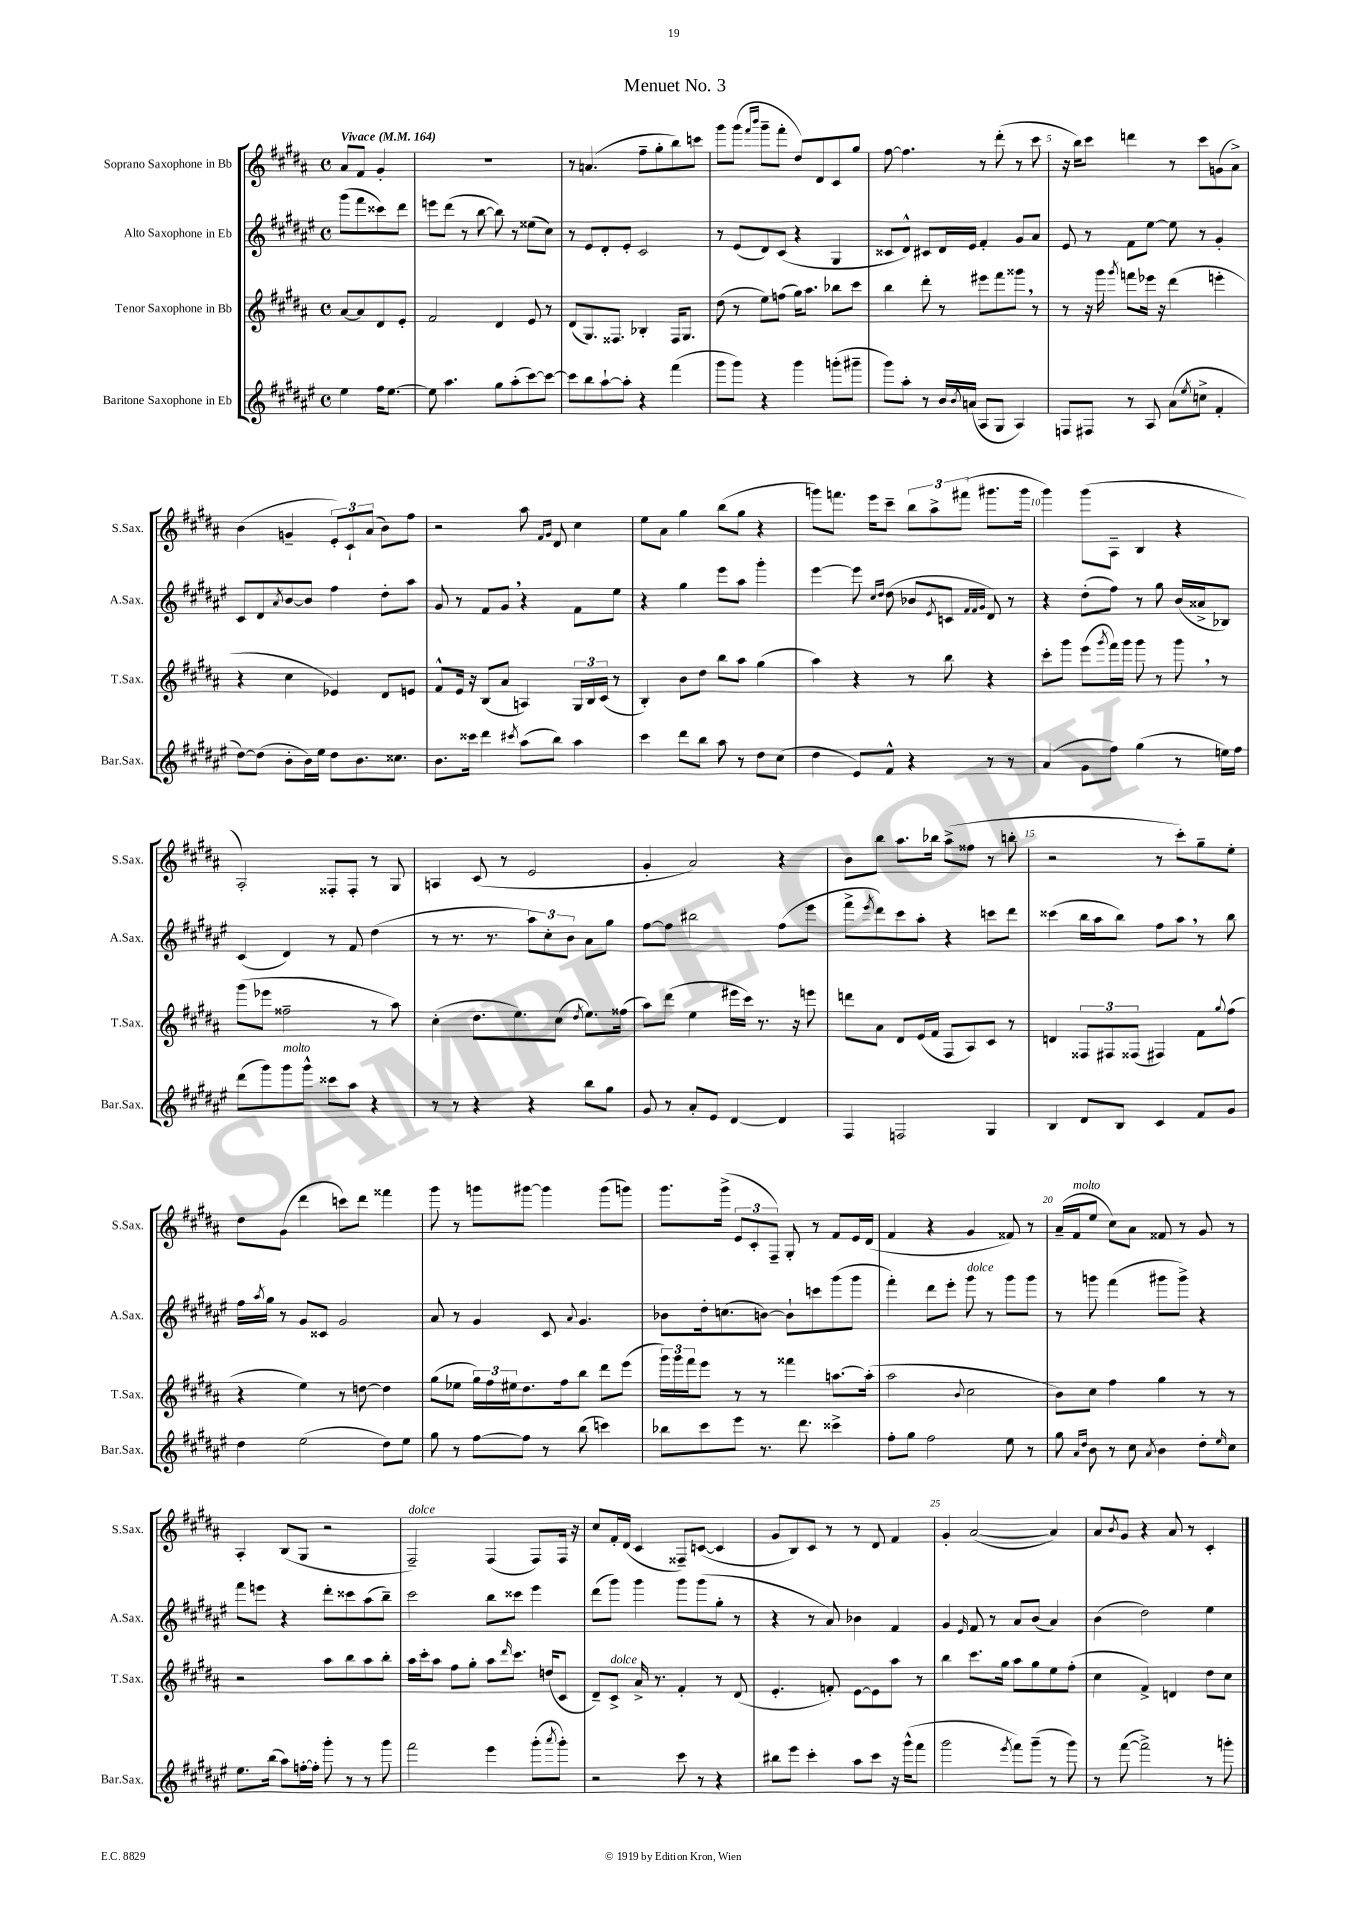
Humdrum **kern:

**kern	**kern	**kern	**kern
*staff4	*staff3	*staff2	*staff1
*clefG2	*clefG2	*clefG2	*clefG2
*k[f#c#g#d#a#e#]	*k[f#c#g#d#a#]	*k[f#c#g#d#a#e#]	*k[f#c#g#d#a#]
*M4/4	*M4/4	*M4/4	*M4/4
*met(c)	*met(c)	*met(c)	*met(c)
*MM164	*MM164	*MM164	*MM164
4ee#\	[8a#/L	(8ggg#\L	8a#/L
.	8a#/]	8fff#\	8f#/J
16ff#\LK	8d#/	8ccc##\)	4g#'/
[8.ee#\J	.	.	.
.	8e'/J	8ddd#\J	.
=	=	=	=
8ee#\]	2f#/	8eee\L	1r
4.aa#\	.	(8ddd#\J	.
.	.	8r	.
.	.	[8bb\	.
8gg#\L	4d#/	8bb\])	.
(8aa#'\	.	8r	.
[8ccc#\)	8e/	(8ee##\L	.
8ccc#\_J	8r	8cc#\J)	.
=	=	=	=
8ccc#\]L	(8d#/L	8r	8r
8bb\	8.G#/)	8e#/L	(4.a/
[8aa#`\	.	8d#'/	.
.	8.F##/J	.	.
8aa#'\]J	.	8e#'/J	.
4r	4B-'/	2c#/	8ff#~\L
.	.	.	8gg#'\
(4fff#\	16F##/LK	.	8bb\)
.	8.G#/J	.	.
.	.	.	8ccc\J
=	=	=	=
8ggg#\L	(8dd#\	8r	8ggg#\L
8ggg#\J)	8r	(8e#/L	(8ggg#\J
.	.	.	16qqfff#/LL
.	.	.	16qqbbb/JJ
4r	8ee\L)	8d#/)	8ggg#~\L
.	(8ff\J	(8c#/J	8fff#'\J
4ggg#\	16gg#\LK)	4r	8dd#/L)
.	8.aa#\J	.	.
.	.	.	8d#/
(8ggg'\L	8bb-\L	4G#/	8c#/
8ggg#~\J	8ccc#\J	.	8gg#/J
=	=	=	=
8ggg#\L)	4bb\	8c##/L	[8ff#\
8aa#'\J	.	8d#^^/J)	4.ff#\]
8r	8ddd#'\	8c#/L	.
16b/LL	8r	16d#/L	.
8qb/	.	.	.
(16a/JJ	.	16e#/JJ	.
8A#/L	8eee#\L	4f#'/	8r
8G#/J	8fff#\	.	(8ddd#'\
4A#/)	8ggg##\J	8g#/L	8r
.	8r	8a#/J	8ccc#\
=	=	=	=
8F/L	8r	8e#/	16r
.	.	.	16bb\LK)
8F#/J	16r	8r	8ccc#\J
.	16ggg#\	.	.
.	8qggg#/	.	.
8r	8fff\L	8f#\L	4ddd\
8A#/	16eee-\Jk	[8ee#\J	.
.	16r	.	.
(8a#\L	(4ddd#\	8ee#\]	8r
8qee#/	.	.	.
8cc^\J	.	8r	8ccc#\L
4f#'/	4eee'\	4g#'/	(8g\
.	.	.	8a#^\J)
=	=	=	=
[8dd#\L)	4r	8c#/L	(4b\
(8dd#\]J	.	8d#/	.
.	.	8qa#/	.
8b'\L	4cc#\	[8b/	4g~/
16b\L)	.	8b/]J	.
16ee#\JJ	.	.	.
8dd#\L	4e-/)	4ff#\	12e'/L)
.	.	.	12c#`/
8.b\	.	.	.
.	.	.	(12a#/J
.	8d#/L	8dd#'\L	8b\L)
8.cc##\J	.	.	.
.	8e/J	8aa#\J	8ff#\J
=	=	=	=
8.b\L	8f#^^/L	8g#/	2r
.	16e/Jk	8r	.
16ccc##\Jk	16r	.	.
4ddd#\	(8B/L	8f#/L	.
.	8a#/J	8g#/J	.
8qccc#/	.	.	.
(8aa#\L	4A/)	4r	8aa#\
.	.	.	16qqf#/LL
.	.	.	16qqg#/JJ
8bb\J)	.	.	8d#/
4aa#\	24G#/LL	8f#\L	4cc#\
.	24B/	.	.
.	(24c#/JJ	.	.
.	8r	8ee#\J	.
=	=	=	=
4ccc#\	4B'/)	4r	8ee\L
.	.	.	8a#\J
8ddd#\L	8b\L	4gg#\	4gg#\
8bb\J	8dd#\J	.	.
8aa#\	8bb\L	8eee#\L	(8bb\L
8r	8aa#\J	8aa#\J	8gg#\J
8dd#\L	(4gg#\	4ggg#'\	4r
(8cc#\J	.	.	.
=	=	=	=
4dd#\	4aa#\)	[4eee#\	8ggg\L)
.	.	.	8.fff\J
8e#/L)	4r	8eee#\]	.
.	.	.	16eee\LK
.	.	16qqcc#/LL	.
.	.	16qqdd#/JJ	.
8f#^^/J	.	(8dd#\	8ccc#~\J
4r	8r	8b-/L	12bb\L
.	.	.	12aa#^\
.	.	8qe#/	.
.	8bb\	8c/J	.
.	.	.	(12fff#\J
.	.	32qqf#/LLL	.
.	.	32qqf#/	.
.	.	32qqg#/JJJ	.
8r	4r	8d#/)	8.ggg#\L
8r	.	8r	.
.	.	.	16ggg#\Jk
=	=	=	=
(4a#/	8ccc#'\L	4r	4ggg#\)
.	8ggg#\J	.	.
8g#\L	(8eee\L	(8dd#'\L	(8ggg#\L
.	8qggg#/	.	.
8ff#\J)	16fff#\L)	8ff#\J)	8A#~\J
.	16ggg#\JJ	.	.
(4gg#\	8ggg#\	8r	4B/
.	8r	8gg#\	.
8r	8ggg#\	(16b/LL	4r
.	.	16a##^/J	.
16ee\LL)	8r	8B-/J)	.
16ff#\JJ	.	.	.
=	=	=	=
(8ddd#\L	(8ggg#\L	(4c#/	2A#'/)
8ggg#\)	8eee-\J	.	.
8ggg#\	2ff##~\	4d#/)	.
8ggg#^^\J	.	.	.
8ccc##\L	.	8r	8F##'/L
8aa#\J	.	8f#/	8F##'/J
4r	8r	(4dd#\	8r
.	8aa#\)	.	8G#/
=	=	=	=
8r	(4cc#'\	8r	4A/
8r	.	8.r	.
4r	8.dd#\L	.	(8c#/
.	.	8.r	.
.	.	.	8r
.	8.ee\)	.	.
4r	.	12aa#\L)	2e/
.	.	12cc#'\	.
.	(8cc#\J	.	.
.	.	12b\J	.
.	8qdd#/	.	.
8bb\L	8.ee\L)	8a#\L	.
8gg#\J	.	8gg#\J	.
.	(16ff##\Jk	.	.
=	=	=	=
8g#/	8aa#\L)	[8ff#\L	4g#'/
8r	(8ddd#\J	8ff#\]J	.
8a#'/L	4ee\	2bb#\	2a#/)
8e#/J	.	.	.
[4d#/	16eee#\LL	.	.
.	16ccc#\JJ)	.	.
.	8.r	.	.
4d#/]	.	(8ff#\L	4r
.	16r	.	.
.	8eee\	8eee#\J	.
=	=	=	=
4F#/	8ddd\L	8fff#^\L	8b\L
.	.	8qeee#/	.
.	8a#\J	8ddd#\)	8bb\J
2F/	8d#/L	8ccc#\	8.aa#\L
.	(16e/L	8aa#'\J	.
.	16f#/JJ	.	16bb-\Jk
.	8F#/L	4r	(8aa#^\L
.	8A#/)	.	8ff##\J
4G#/	8c#/J	8ccc\L	8r
.	8r	8ddd#\J	8bb'\
=	=	=	=
4B/	4d/	(4ccc##\	2r
8d#/L	12F##/L	16bb\LL	.
.	.	16aa#\J	.
.	12F#/	.	.
8B/J	.	8bb\J)	.
.	(12F##/J	.	.
4c#/	4F#/)	8ff#\L	8r
.	.	8aa#\J	8ccc#'\L)
8f#/L	8f#\L	8r	8gg#~\
.	8qqgg#/	.	.
8g#/J	(8ff#\J	8bb\	8ee'\J
=	=	=	=
4dd#\	4r	16ff#\LL	8dd#\L
.	.	8qaa#/	.
.	.	16gg#\JJ	.
.	.	8r	(8g#\J
(2ee#\	4ee\)	8g#/L	4ddd#\
.	.	8c##/J	.
.	8r	2g#/	8ccc\L)
.	[8dd\	.	8ddd#\J
8dd#\L)	4dd\]	.	4fff##\
8ee#\J	.	.	.
=	=	=	=
8gg#\	(8gg#\L	8a#/	8ggg#\
8r	8ee-\J	8r	8r
[8ff#\L	24gg#\LL)	4g#/	8ggg\L
.	24ff#\	.	.
.	24ee#\J	.	.
8ff#\]J	8.dd#\	.	[8ggg#\J
8r	.	8c#/	4ggg#\]
.	16ff#\k	.	.
.	.	8qqa#/	.
(8bb\	8bb\J	4.g#/	.
4ccc\)	8ddd#\L	.	(8ggg#\L
.	(8eee\J	.	8ggg\J)
=	=	=	=
8bb-\L	24ggg#\LL)	8b-\L	8.ggg#\L
.	24ggg#\	.	.
.	24fff#\J	.	.
8ccc#\	8eee\J	16dd#'\k	.
.	.	(8.cc\	(16ggg#^\Jk
8eee#\J	8r	.	12e/L
.	.	.	12c#'/
8.r	8r	[8b\J)	.
.	.	.	12F#~/J)
.	4fff##\	8b`\]L	8G#'/
8.ddd#\	.	.	.
.	.	8ccc\	8r
4ccc##^\	[8.aa\L	(8ggg#\	8f#/L
.	.	8ggg#\J	16e/L
.	(16aa'\]Jk	.	(16d#/JJ
=	=	=	=
8ff#'\L	2aa#\	4fff#'\)	4f#/
8gg#\J	.	.	.
2ff#\	.	8ddd#\L	4r
.	.	8eee#'\J	.
.	8qqb/	.	.
.	2cc#\	8ggg#\	4g#/
.	.	8r	.
8ee#\	.	8ggg#\L	8f##/)
8r	.	8ggg#\J	8r
=	=	=	=
8gg#\	8b\L)	8r	(16a#~/LL
.	.	.	16f#/J
16qqa#/LL	.	.	.
16qqdd#/JJ	.	.	.
8b\	8cc#\J	8ggg\	8ee/J
8r	4ff#\	(4fff#\	8cc#\L)
8cc#\	.	.	8a#\J
8qa#/	.	.	.
4b\	4gg#\	8ggg#\L	8f##/
.	.	8ggg#^\J)	8r
8dd#'\L	8r	4r	8g#/
16qqee#/	.	.	.
8cc#\J	8r	.	8r
=	=	=	=
8.ee#\L	2r	8fff#\L	4A#'/
.	.	8eee\J	.
(16bb\Jk	.	.	.
8aa#\L)	.	4r	(8B/L
[16ff'\L	.	.	8G#/J
16ff'\]JJ	.	.	.
8ggg#'\	8aa#\L	8ddd#'\L	2r
8r	8bb\	8ccc##\	.
8r	8aa#\	(8aa#\	.
8ggg#\	8bb'\J	8bb~\J)	.
=	=	=	=
2fff#\	16aa#\LL	2ccc#\	2F#~/)
.	16ccc#'\J	.	.
.	8aa#\J	.	.
.	8ff#\L	.	.
.	8gg#'\J	.	.
4eee#\	8aa#\L	8bb\L	(4F#/
.	16qqddd#/	.	.
.	8.ccc#\J	8ccc##\J	.
(8ggg#'\L	.	4eee#\	8F#/L)
.	(16dd/LK	.	.
8qaaa#/	.	.	.
8ggg#'\J)	8c#/J	.	16F#/Jk
.	.	.	16r
=	=	=	=
2r	8d#~/L)	(8ddd#\L	8cc#/L
.	8c#^/J	8ggg#\J)	16f#'/L
.	.	.	(16d#/JJ
.	16a#^/	4ggg#\	4c#/
.	8.r	.	.
8ccc#\	4f#'/	8ggg#\L	8F##~/L)
8r	.	(8ggg#\	([8c/J
4r	8r	8gg#'\J	4c/]
.	(8d#/	8r	.
=	=	=	=
8bb#\L	4.e'/	4r	8g#/L
8eee#\J	.	.	8B/)
4ccc#'\	.	8r	8c#/J
.	8f'/)	8a#/)	8r
8aa#\L	[8e\L	4b-\	8r
8ccc#\J	8e\]	.	8d#/
16r	8aa#\J	4f#/	4f#/
(16ggg#^^\LK	.	.	.
8fff#\J	8r	.	.
=	=	=	=
2ggg#\	4bb\	4g#/	4g#'/
.	.	16qqe#/	.
.	8.ccc#\L	8f#/	([2a#/
.	.	8r	.
.	16gg#\Jk	.	.
8qeee#/	.	.	.
8fff#\L)	8aa#\L	8a#/L	.
(8ggg#~\J	8gg#\	(8b/J	.
8r	8ee\	4a#/)	4a#/])
8ggg#\)	(8ff#'\J	.	.
=	=	=	=
8r	4cc#\	(4b\	8a#/L
.	.	.	8qb/
([8fff#\	.	.	8g#/J
2fff#^\])	4f#^/)	2dd#\)	4r
.	4d/	.	8a#/
.	.	.	8r
8r	8dd#\L	4ee#\	4c#'/
8ggg'\	8cc#\J	.	.
==	==	==	==
*-	*-	*-	*-
